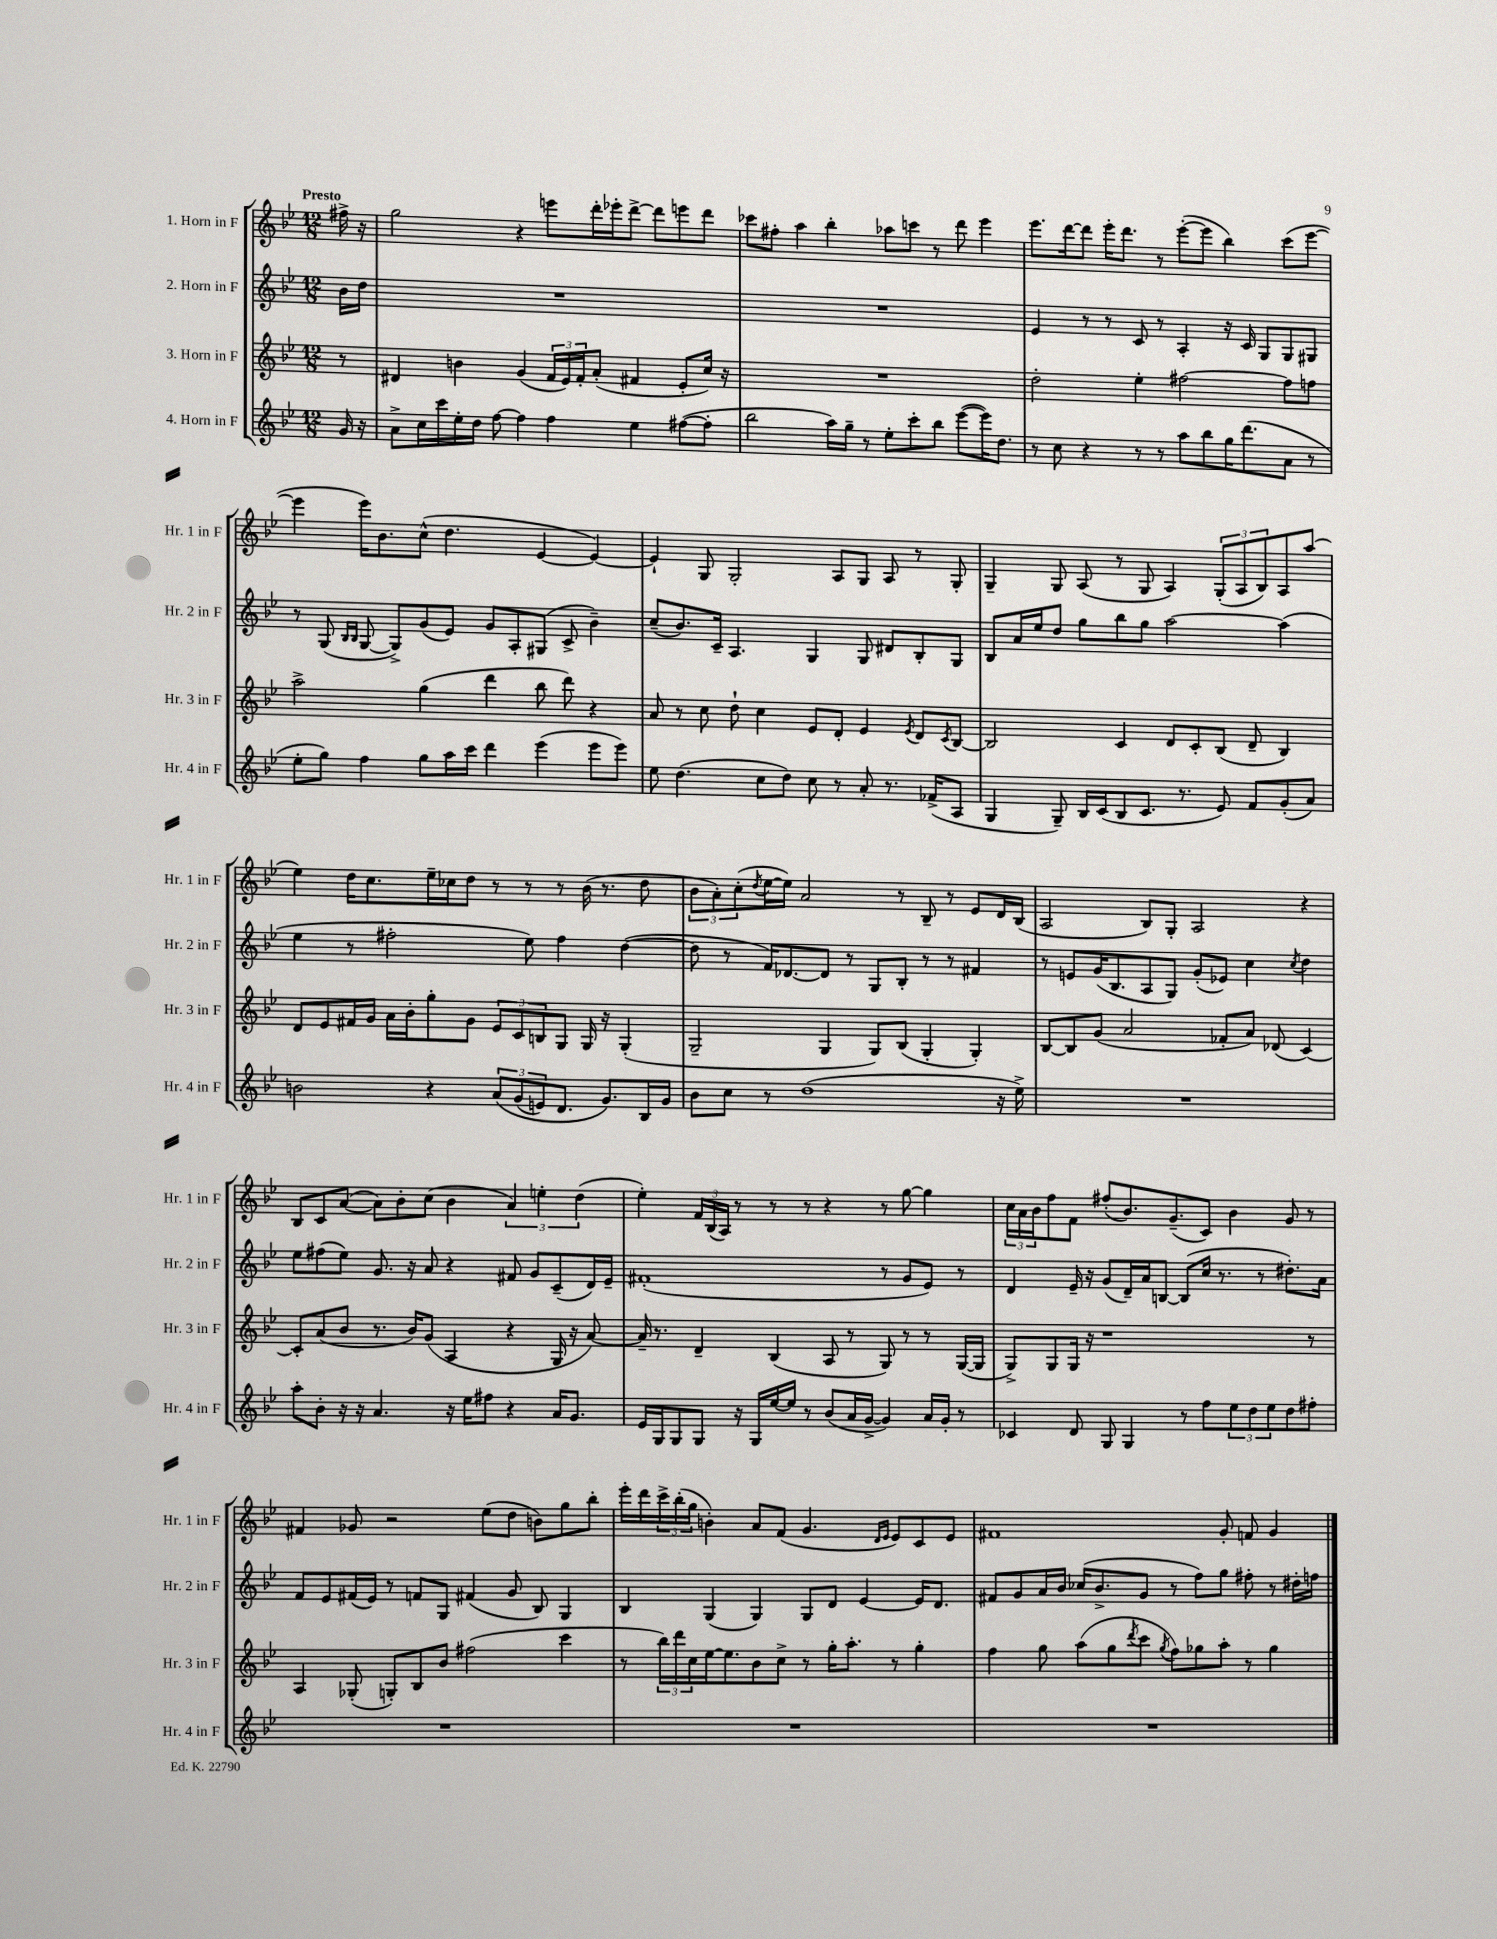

**kern	**kern	**kern	**kern
*staff4	*staff3	*staff2	*staff1
*clefG2	*clefG2	*clefG2	*clefG2
*k[b-e-]	*k[b-e-]	*k[b-e-]	*k[b-e-]
*M12/8	*M12/8	*M12/8	*M12/8
16g	8r	16b-	16ff#^
16r	.	16dd	16r
=	=	=	=
8a^	4d#	1.r	2gg
16cc	.	.	.
16ccc	.	.	.
16ee-'	4b	.	.
16dd	.	.	.
[8ff	.	.	.
4ff]	(4g	.	4r
4ff	24f	.	8eee
.	24e-)	.	.
.	24f'	.	.
.	(8a'	.	16ddd'
.	.	.	16eee-'
4ee-	4f#	.	[8ddd^
.	.	.	8ddd]
([8ff#	8e-'	.	8eee
8ff#']	16cc)	.	8ddd
.	16r	.	.
=	=	=	=
2bb-	1.r	1.r	8ccc-
.	.	.	8ff#'
.	.	.	4aa
16aa)	.	.	4bb-'
16gg~	.	.	.
8r	.	.	.
8ee-'	.	.	8aa-
8ccc'	.	.	8ccc
8bb-	.	.	8r
([8eee-	.	.	8ddd
16eee-])	.	.	4eee-
8.dd	.	.	.
=	=	=	=
8r	2dd'	4e-	8.eee-
8cc	.	.	.
.	.	.	[16ddd
4r	.	8r	8ddd]
.	.	8r	16eee-'
.	.	.	8.ddd
8r	4ee-'	8c	.
8r	.	8r	8r
8aa	[2ff#	4A'	([8eee-'
8bb-	.	.	8eee-]
16gg	.	16r	4bb-)
(8.ddd	.	16c	.
.	.	8G	.
8a	8ff#]	8G	(8ccc
8r	8ff	8G#	[8eee-
=	=	=	=
8ee-'	2aa^	8r	4eee-]
8gg)	.	(8G	.
.	.	16qqB-	.
.	.	16qqB-	.
4ff	.	[8G	16eee-)
.	.	.	8.b-
.	.	8G^])	.
8gg	(4gg	(8g	(8cc^^
16aa	.	8e-)	4.dd
16ccc	.	.	.
4ddd	4ddd	8g	.
.	.	8A'	.
(4eee-	8bb-	(8G#	[4e-
.	8ddd)	8c^	.
8eee-	4r	4b-~)	4e-_)
8eee-)	.	.	.
=	=	=	=
8ee-	8a	(8cc~	4e-`]
(4.dd	8r	8.b-)	.
.	8cc	.	8G
.	.	16c~	.
.	8dd`	4.A	2G'
8cc	4cc	.	.
8dd)	.	.	.
8cc	8e-	4G	.
8r	8d'	.	8A
8a'	4e-	8G	8G
8.r	.	8d#	8A
.	8qe-	.	.
.	8d	8B-'	8r
(16f-^	.	.	.
.	8qc	.	.
8A	[8B-	8G	8G'
=	=	=	=
4G	2B-]	8B-	4G~
.	.	16a	.
.	.	16ee-	.
8G~)	.	8dd	8G
16B-	.	8gg	(8A
(16c	.	.	.
8B-	4c	8bb-	8r
8.c	.	8gg	8G
.	8d	[2aa	4A)
8.r	.	.	.
.	8c'	.	.
8e-)	(8B-	.	(12G'
.	.	.	12A
8f	8d~	.	.
.	.	.	12B-)
(8g'	4B-)	(4aa]	8A
8a)	.	.	(8aa
=	=	=	=
2b	8d	4ee-	4ee-)
.	8e-	.	.
.	16f#	8r	16dd
.	16g	.	8.cc
.	16a	2ff#'	.
.	16b-'	.	.
4r	8gg'	.	16ee-~
.	.	.	16cc-
.	8g	.	8dd
&(12a	12e-	.	8r
(12g	12c	.	.
.	.	8ee-)	8r
12e)	12B	.	.
8.d	8G	4ff#	8r
.	16G	.	(16b-
8.g&)	16r	.	8.r
.	(4G'	([4dd	.
16B-	.	.	8dd
16g	.	.	.
=	=	=	=
8b-	2G~	8dd]	12b-
.	.	.	12a')
8cc	.	8r	.
.	.	.	(12cc'
.	.	.	8qdd
8r	.	16f)	[16ee-
.	.	[8.d-	16ee-])
(1dd	.	.	2a
.	4G	8d-]	.
.	.	8r	.
.	8G)	8G	.
.	(8B-	8B-'	8r
.	4G'	8r	8B-~
.	.	8r	8r
.	4G')	4f#	8e-
16r	.	.	16d
16ee-^)	.	.	(16B-
=	=	=	=
1.r	[8B-	8r	2A
.	8B-]	8e	.
.	(8g	(16g	.
.	.	8.B-	.
.	2a	.	.
.	.	8A	8B-)
.	.	8G)	8G'
.	.	(8g'	2A
.	8f-'	8e-)	.
.	8a)	4cc	.
.	(8d-	.	.
.	.	8qcc	.
.	[4c)	4dd	4r
=	=	=	=
8aa'	8c']	8ee-	8B-
8b-'	(8a	(8ff#	8c
16r	8b-	8ee-)	([8a
16r	.	.	.
4.a	8.r	8.g	8a])
.	.	.	8b-'
.	16b-)	16r	.
.	(8g	8a	(8cc
16r	4A	4r	4b-
16ee-	.	.	.
8ff#	.	.	.
4r	4r	8f#	6a)
.	.	8g	.
.	.	.	6ee'
16a	16G	(8c~	.
8.g	16r	.	.
.	.	.	(6dd
.	[8a)	16d)	.
.	.	16e-~	.
=	=	=	=
16e-	16a~]	(1f#'	4ee-')
16G	8.r	.	.
8G	.	.	.
8G	4d~	.	24f
.	.	.	(24B-
.	.	.	24A)
16r	.	.	8r
16G	.	.	.
[16ee-	(4B-	.	8r
16ee-]	.	.	.
8r	.	.	8r
(8b-	8A	.	4r
16a	8r	.	.
[16g^	.	.	.
4g])	8G)	8r	8r
.	8r	8g	[8gg
16a	8r	8e-)	4gg]
16g'	.	.	.
8r	([16G	8r	.
.	16G]	.	.
=	=	=	=
4c-	8G^)	4d	24cc
.	.	.	24a
.	.	.	24b-
.	8G	.	8ff
8d	16G	16e-~	8f
.	16r	16r	.
8G	1r	(8g	(8ff#'
4G	.	16d~)	8.b-)
.	.	16a	.
.	.	[8B	.
.	.	.	(8.g~
8r	.	(8B]	.
8ff	.	16cc	8c)
.	.	8.r	.
12ee-	.	.	4b-
12dd	.	.	.
.	.	8r	.
12ee-	.	.	.
8dd	.	8.dd#')	8g
8ff#'	8r	.	8r
.	.	16a	.
=	=	=	=
1.r	4A	8f	4f#
.	.	8e-	.
.	(8G-'	(16f#	8g-
.	.	16e-)	.
.	8G')	8r	2r
.	8B-	8f	.
.	8b-	8G	.
.	(2ff#	(4f#	.
.	.	.	(8ee-
.	.	8g	8dd
.	.	8B-)	8b)
.	4ccc	4G	8gg
.	.	.	8bb-'
=	=	=	=
1.r	8r	4B-	16eee-'
.	.	.	16ddd
.	24bb-)	.	24ccc^
.	24ddd	.	(24bb-'
.	24cc	.	24gg
.	[16ee-	(4G	4b')
.	8.ee-]	.	.
.	8b-	4G)	8a
.	8cc^	.	(8f
.	8r	8G	4.g
.	16gg'	8d	.
.	8.aa'	.	.
.	.	[4e-	.
.	.	.	16qqd
.	.	.	16qqe-
.	8r	.	8e-)
.	4gg'	16e-]	8c
.	.	8.d	.
.	.	.	8e-
=	=	=	=
1.r	4ff	8f#	1f#
.	.	8g	.
.	8gg	16a	.
.	.	16b-	.
.	(8aa	(16cc-	.
.	.	8.b-^	.
.	8gg	.	.
.	8qddd	.	.
.	8ccc	8g	.
.	8qgg	.	.
.	8ff)	8r	.
.	8gg-	8ff)	.
.	8aa'	8gg	8g'
.	8r	8ff#'	8f
.	4gg-	8r	4g
.	.	16dd#'	.
.	.	16ff	.
==	==	==	==
*-	*-	*-	*-
